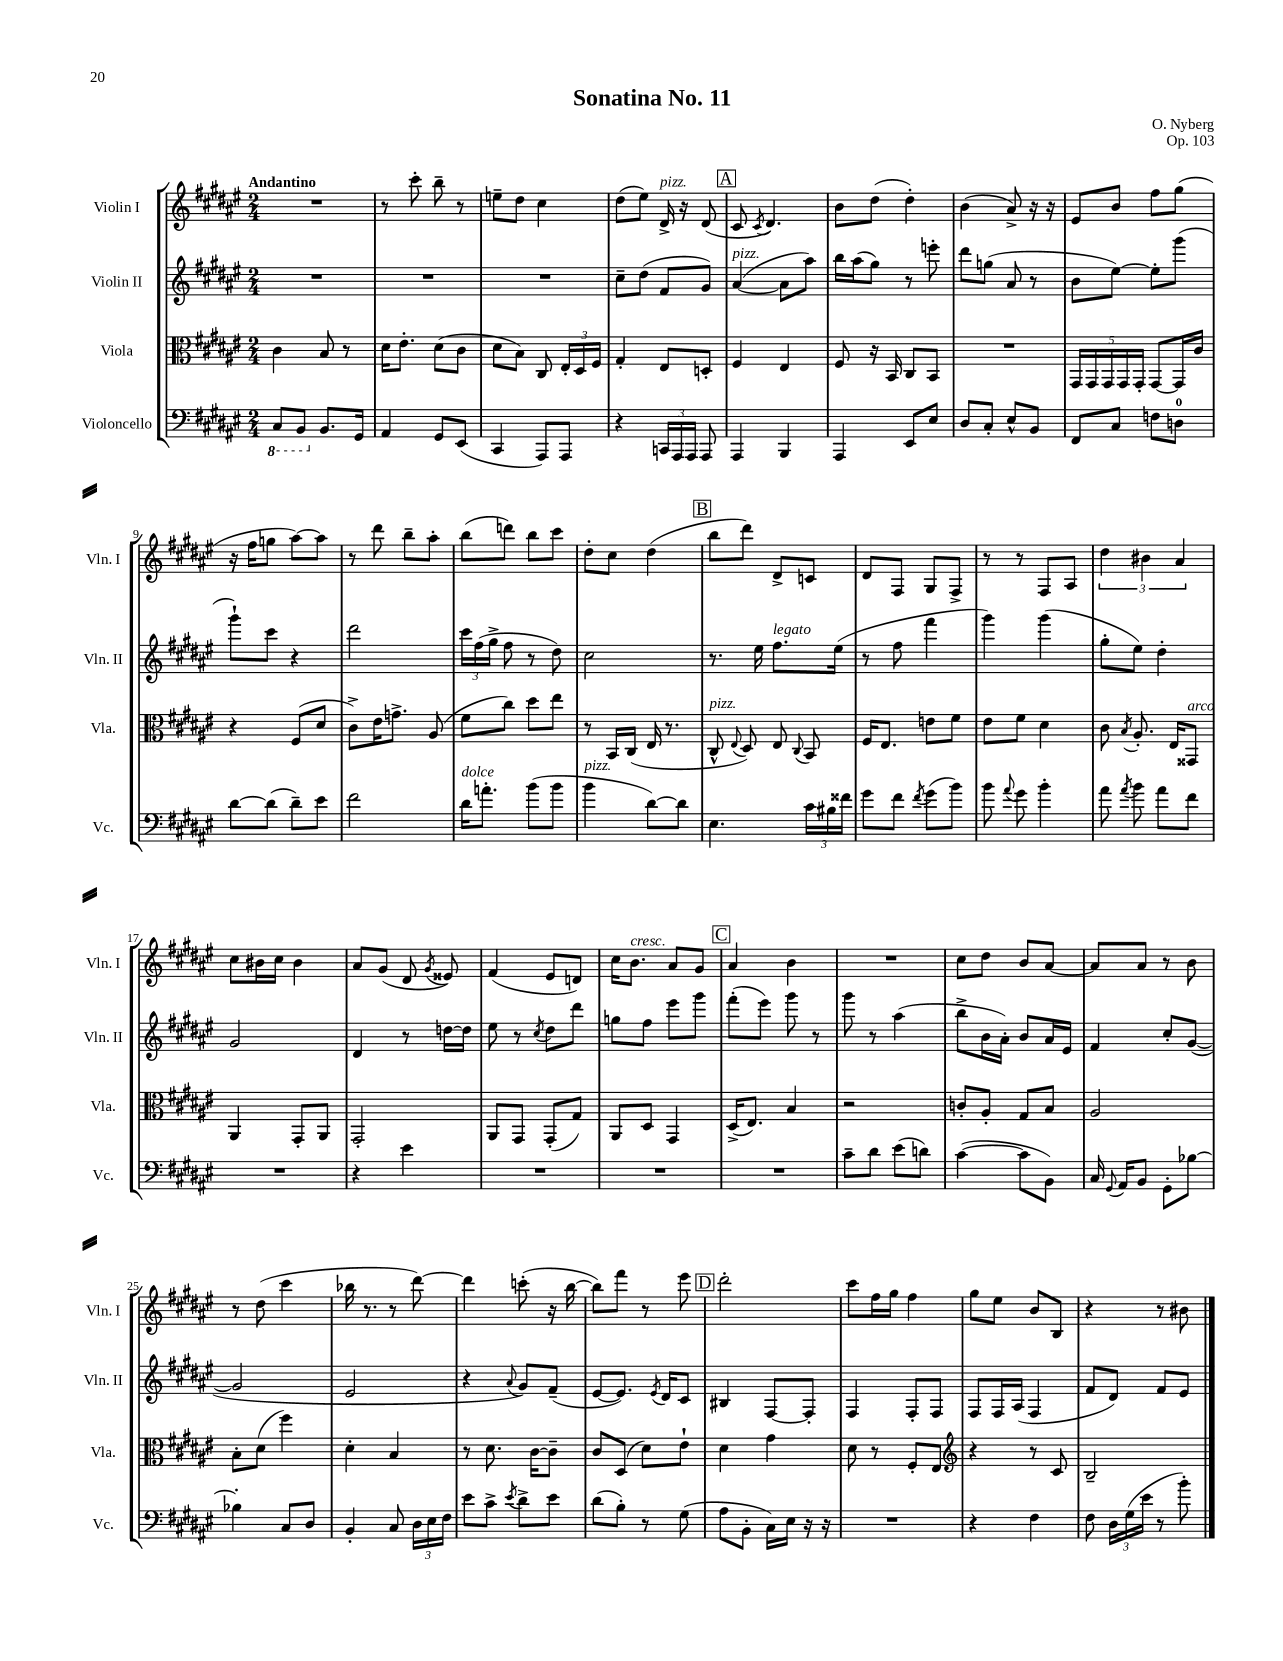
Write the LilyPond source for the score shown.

\header { title = "Sonatina No. 11" composer = "O. Nyberg" opus = "Op. 103" }
<<
\new StaffGroup <<
\new Staff = "s0" \with { instrumentName = "Violin I" shortInstrumentName = "Vln. I" } {
    \clef treble \key fis \major \numericTimeSignature \time 2/4 \tempo "Andantino"
    \autoBeamOff R2 |
    r8 cis'''8-. b''8-- r8 |
    e''8[-- dis''8] cis''4 |
    dis''8[( eis''8]) dis'16->^\markup { \italic "pizz." } r16 dis'8( |
    \mark \markup { \box "A" } cis'8 \acciaccatura { cis'8 } dis'4.) |
    b'8[ dis''8]( dis''4-.) |
    b'4( ais'8->) r16 r16 |
    eis'8[ b'8] fis''8[ gis''8]( |
    r16 fis''16[ g''8] ais''8[~) ais''8] |
    r8 dis'''8 b''8[-- ais''8]-. |
    b''8[( d'''8]) b''8[ cis'''8] |
    dis''8[-. cis''8] dis''4( |
    \mark \markup { \box "B" } b''8[ dis'''8]) dis'8[-> c'8] |
    dis'8[ fis8] gis8[ fis8]-> |
    r8 r8 fis8[ ais8] |
    \tuplet 3/2 { dis''4 bis'4 ais'4 } |
    cis''8[ bis'16 cis''16] bis'4 |
    ais'8[ gis'8]( dis'8 \acciaccatura { gis'8 } eisis'8) |
    fis'4( eis'8[ d'8]) |
    cis''16[ b'8.]^\markup { \italic "cresc." } ais'8[ gis'8] |
    \mark \markup { \box "C" } ais'4 b'4 |
    R2 |
    cis''8[ dis''8] b'8[ ais'8]~ |
    ais'8[ ais'8] r8 b'8 |
    r8 dis''8( cis'''4 |
    bes''16 r8. r8 dis'''8~) |
    dis'''4 c'''8-.( r16 b''16~ |
    b''8[) fis'''8] r8 eis'''8 |
    \mark \markup { \box "D" } dis'''2-. |
    cis'''8[ fis''16 gis''16] fis''4 |
    gis''8[ eis''8] b'8[ b8] |
    r4 r8 bis'8 \bar "|." |
}
\new Staff = "s1" \with { instrumentName = "Violin II" shortInstrumentName = "Vln. II" } {
    \clef treble \key fis \major \numericTimeSignature \time 2/4
    \autoBeamOff R2 |
    R2 |
    R2 |
    cis''8[-- dis''8]( fis'8[ gis'8]) |
    \mark \markup { \box "A" } ais'4~^\markup { \italic "pizz." }( ais'8[ ais''8]) |
    b''16[ ais''16( gis''8]) r8 e'''8-. |
    dis'''8[ g''8]( ais'8 r8 |
    b'8[ eis''8]~) eis''8[-. gis'''8]( |
    gis'''8[-!) cis'''8] r4 |
    dis'''2 |
    \tuplet 3/2 { cis'''16[ fis''16( gis''16]-> } fis''8 r8 dis''8) |
    cis''2 |
    \mark \markup { \box "B" } r8. eis''16 fis''8.[^\markup { \italic "legato" } eis''16]( |
    r8 fis''8 fis'''4 |
    gis'''4) gis'''4( |
    gis''8[-. eis''8]) dis''4-. |
    gis'2 |
    dis'4 r8 d''16[~ d''16] |
    eis''8 r8 \acciaccatura { cis''8 } dis''8[ dis'''8] |
    g''8[ fis''8] eis'''8[ gis'''8] |
    \mark \markup { \box "C" } fis'''8[-.( eis'''8]) gis'''8 r8 |
    gis'''8 r8 ais''4( |
    b''8[-> b'16 ais'16]-.) b'8[ ais'16 eis'16] |
    fis'4 cis''8[-. gis'8]~( |
    gis'2 |
    eis'2 |
    r4 \appoggiatura { ais'8 } gis'8[) fis'8]--( |
    eis'8[~ eis'8.]) \acciaccatura { eis'8 } dis'16[ cis'8] |
    \mark \markup { \box "D" } bis4 fis8[~ fis8]-. |
    fis4 fis8[-. fis8] |
    fis8[ fis16 ais16]( fis4 |
    fis'8[ dis'8]) fis'8[ eis'8] \bar "|." |
}
\new Staff = "s2" \with { instrumentName = "Viola" shortInstrumentName = "Vla." } {
    \clef alto \key fis \major \numericTimeSignature \time 2/4
    \autoBeamOff cis'4 b8 r8 |
    dis'16[ eis'8.]-. dis'8[( cis'8] |
    dis'8[ b8]) cis8 \tuplet 3/2 { eis16[-. dis16 fis16] } |
    gis4-. eis8[ d8]-. |
    \mark \markup { \box "A" } fis4 eis4 |
    fis8 r16 b,16 cis8[ b,8] |
    R2 |
    \tuplet 5/4 { gis,16[ gis,16 gis,16 gis,16 gis,16]-. } gis,8[~ gis,16 cis'16] |
    r4 fis8[( dis'8] |
    cis'8[->) eis'16 g'8.]-> ais8( |
    fis'8[ cis''8]) dis''8[ eis''8] |
    r8 b,16[ cis16]( eis16 r8. |
    \mark \markup { \box "B" } cis8-^^\markup { \italic "pizz." } \appoggiatura { eis8 } dis8) eis8 \appoggiatura { cis8 } b,8 |
    fis16[ eis8.] e'8[ fis'8] |
    eis'8[ fis'8] dis'4 |
    cis'8 \acciaccatura { b8 } ais8.-. eis16[ gisis,8]^\markup { \italic "arco" } |
    ais,4 gis,8[-. ais,8] |
    gis,2-. |
    ais,8[ gis,8] gis,8[-.( gis8]) |
    ais,8[ dis8] gis,4 |
    \mark \markup { \box "C" } dis16[->( eis8.]) b4 |
    r2 |
    c'8[-. ais8]-. gis8[ b8] |
    ais2 |
    b8[-. dis'8]( fis''4) |
    dis'4-. b4 |
    r8 dis'8. cis'16[~ cis'8]-- |
    cis'8[ dis8]( dis'8[) eis'8]-! |
    \mark \markup { \box "D" } dis'4 gis'4 |
    dis'8 r8 fis8[-. eis8] |
    \clef treble r4 r8 cis'8 |
    b2-- \bar "|." |
}
\new Staff = "s3" \with { instrumentName = "Violoncello" shortInstrumentName = "Vc." } {
    \clef bass \key fis \major \numericTimeSignature \time 2/4
    \autoBeamOff \ottava #-1 cis,8[ b,,8] \ottava #0 b,8.[ gis,16] |
    ais,4 gis,8[ eis,8]( |
    cis,4 ais,,8[) ais,,8] |
    r4 \tuplet 3/2 { c,16[ ais,,16 ais,,16] } ais,,8 |
    \mark \markup { \box "A" } ais,,4 b,,4 |
    ais,,4 eis,8[ eis8] |
    dis8[ cis8]-. eis8[-^ b,8] |
    fis,8[ cis8] f8[ d8]-0 |
    dis'8[~ dis'8]( dis'8[--) eis'8] |
    fis'2 |
    dis'16[^\markup { \italic "dolce" } a'8.]-. b'8[( b'8] |
    b'4^\markup { \italic "pizz." } dis'8[~) dis'8] |
    \mark \markup { \box "B" } eis4. \tuplet 3/2 { cis'16[ bis16 fisis'16] } |
    gis'8[ fis'8] \acciaccatura { fis'8 } gis'8[( b'8]) |
    b'8 \appoggiatura { ais'8 } gis'8 b'4-. |
    ais'8 \acciaccatura { ais'8 } b'8 ais'8[ fis'8] |
    R2 |
    r4 eis'4 |
    R2 |
    R2 |
    \mark \markup { \box "C" } R2 |
    cis'8[-- dis'8] eis'8[( d'8]) |
    cis'4~( cis'8[ b,8]) |
    cis16 \appoggiatura { gis,8 } ais,16[ b,8] gis,8[-. bes8]~ |
    bes4-. cis8[ dis8] |
    b,4-. cis8 \tuplet 3/2 { dis16[ eis16 fis16] } |
    eis'8[ cis'8]-> \acciaccatura { eis'8 } dis'8[-> eis'8] |
    dis'8[( b8]-.) r8 gis8( |
    \mark \markup { \box "D" } ais8[ b,8]-. cis16[) eis16] r16 r16 |
    R2 |
    r4 fis4 |
    fis8 \tuplet 3/2 { dis16[ gis16( eis'16] } r8 b'8-.) \bar "|." |
}
>>
>>
